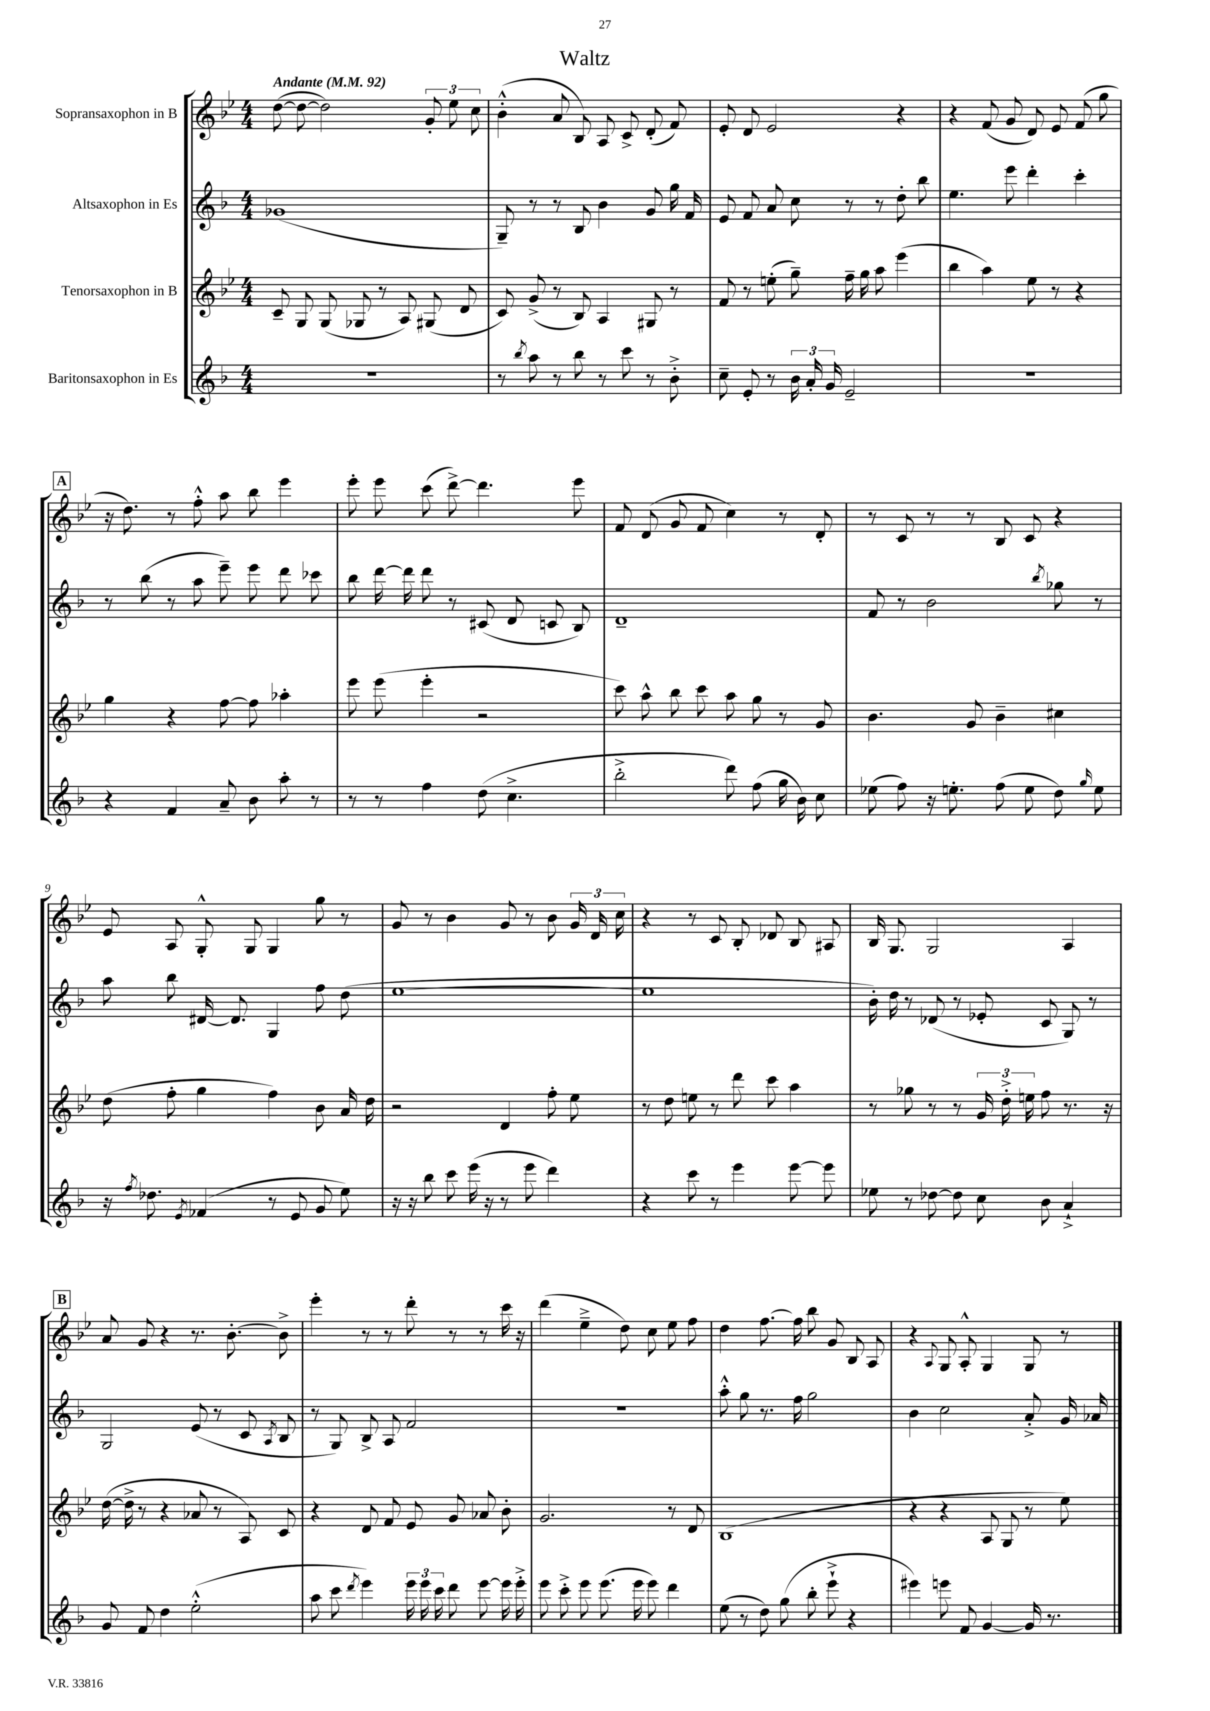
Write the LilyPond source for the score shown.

\header { title = "Waltz" }
<<
\new StaffGroup <<
\new Staff = "s0" \with { instrumentName = "Sopransaxophon in B" } {
    \clef treble \key bes \major \numericTimeSignature \time 4/4 \tempo "Andante" 4 = 92
    \autoBeamOff d''8~( d''8~ d''2) \tuplet 3/2 { g'8-. ees''8 c''8 } |
    bes'4-.-^( a'8 bes8) a8 c'8-> d'8-.( f'8) |
    ees'8-. d'8 ees'2 r4 |
    r4 f'8( g'8 d'8) ees'8 f'8( g''8 |
    \mark \markup { \box "A" } r16 d''8.) r8 f''8-.-^ a''8 bes''8 ees'''4 |
    ees'''8-. ees'''8 c'''8( d'''8~->) d'''4. ees'''8 |
    f'8 d'8( g'8 f'8 c''4) r8 d'8-. |
    r8 c'8 r8 r8 bes8 c'8 r4 |
    ees'8 a8 g8-.-^ g8 g4 g''8 r8 |
    g'8 r8 bes'4 g'8 r8 bes'8 \tuplet 3/2 { g'16 d'16 c''16 } |
    r4 r8 c'8 bes8-. des'8 bes8 ais8 |
    bes16 g8. g2 a4 |
    \mark \markup { \box "B" } a'8 g'8 r4 r8. bes'8.~-. bes'8-> |
    ees'''4-. r8 r8 d'''8-. r8 r8 c'''16 r16 |
    d'''4( ees''4---> d''8) c''8 ees''8 f''8 |
    d''4 f''8.~ f''16 bes''8 g'8 bes8 a8 |
    r4 \appoggiatura { a8 } g8 a8-.-^ g4 g8 r8 \bar "|." |
}
\new Staff = "s1" \with { instrumentName = "Altsaxophon in Es" } {
    \clef treble \key f \major \numericTimeSignature \time 4/4
    \autoBeamOff ges'1( |
    g8--) r8 r8 bes8 bes'4 g'8 g''16 f'16 |
    e'8 f'8 a'8 c''8 r8 r8 d''8-. bes''8 |
    e''4. e'''8 d'''4-. c'''4-. |
    \mark \markup { \box "A" } r8 bes''8( r8 a''8 e'''8--) e'''8 d'''8 ces'''8 |
    bes''8 d'''16~ d'''16 d'''8 r8 cis'8( d'8 c'8 bes8) |
    d'1-- |
    f'8 r8 bes'2 \acciaccatura { bes''8 } ges''8 r8 |
    a''8 bes''8 dis'16~ dis'8. g4 f''8 d''8( |
    e''1~ |
    e''1 |
    bes'16-.) d''16 r8 des'8( r8 ees'8-. c'8 g8) r8 |
    \mark \markup { \box "B" } g2 e'8( r8 c'8 \acciaccatura { a8 } bes8 |
    r8 g8) bes8-> a8 f'2 |
    R1 |
    a''8-.-^ g''8 r8. f''16 g''2 |
    bes'4 c''2 a'8-.-> g'16 aes'16 \bar "|." |
}
\new Staff = "s2" \with { instrumentName = "Tenorsaxophon in B" } {
    \clef treble \key bes \major \numericTimeSignature \time 4/4
    \autoBeamOff c'8-- g8 g8( ges8 r8 a8) gis8( d'8 |
    c'8) g'8->( r8 bes8) a4 gis8 r8 |
    f'8 r8 e''8-.( g''8--) f''16-- g''16 a''8 ees'''4( |
    bes''4 a''4) ees''8 r8 r4 |
    \mark \markup { \box "A" } g''4 r4 f''8~ f''8 aes''4-. |
    ees'''8 ees'''8( ees'''4-. r2 |
    c'''8) a''8-^ bes''8 c'''8 a''8 g''8 r8 g'8 |
    bes'4. g'8 bes'4-- cis''4 |
    d''8( f''8-. g''4 f''4) bes'8 a'16 d''16 |
    r2 d'4 f''8-. ees''8 |
    r8 d''8 e''8 r8 d'''8 c'''8 a''4 |
    r8 ges''8 r8 r8 \tuplet 3/2 { g'16 d''16-.-> e''16 } f''8 r8. r16 |
    \mark \markup { \box "B" } d''16~( d''16-> r8 r4 aes'8 r8 a8) c'8 |
    r4 d'8 f'8 ees'8 g'8 aes'8 bes'8-. |
    g'2. r8 d'8 |
    bes1( |
    r4 r4 a8 g8 r8 ees''8) \bar "|." |
}
\new Staff = "s3" \with { instrumentName = "Baritonsaxophon in Es" } {
    \clef treble \key f \major \numericTimeSignature \time 4/4
    \autoBeamOff R1 |
    r8 \acciaccatura { bes''8 } a''8 r8 bes''8 r8 c'''8 r8 bes'8-.-> |
    c''8-- e'8-. r8 \tuplet 3/2 { bes'16 a'16-. g'16 } e'2-- |
    R1 |
    \mark \markup { \box "A" } r4 f'4 a'8-- bes'8 a''8-. r8 |
    r8 r8 f''4 d''8( c''4.-> |
    bes''2-.-> d'''8) f''8( g''16 bes'16) c''8 |
    ees''8( f''8) r16 e''8.-. f''8( e''8 d''8) \grace { g''16 } e''8 |
    r16 \acciaccatura { f''8 } des''8. \acciaccatura { e'8 } fes'4( r8 e'8 g'8 e''8) |
    r16 r16 bes''8 c'''8 e'''16( r16 r8 e'''8 d'''4) |
    r4 c'''8 r8 e'''4 e'''8~ e'''8 |
    ees''8 r8 des''8~ des''8 c''8 bes'8 a'4-!-> |
    \mark \markup { \box "B" } g'8 f'8 d''4 e''2-.-^( |
    a''8 c'''8 \acciaccatura { d'''8 } e'''4) \tuplet 3/2 { e'''16 e'''16 c'''16 } d'''8 e'''8~ e'''16 e'''16-.-> |
    e'''8 c'''8-.-> e'''8 e'''8.( e'''16 e'''8) d'''4 |
    e''8( r8 d''8) g''8( bes''8-. e'''8-!-> r4 |
    eis'''4) e'''8 f'8 g'4~ g'16 r8. \bar "|." |
}
>>
>>
